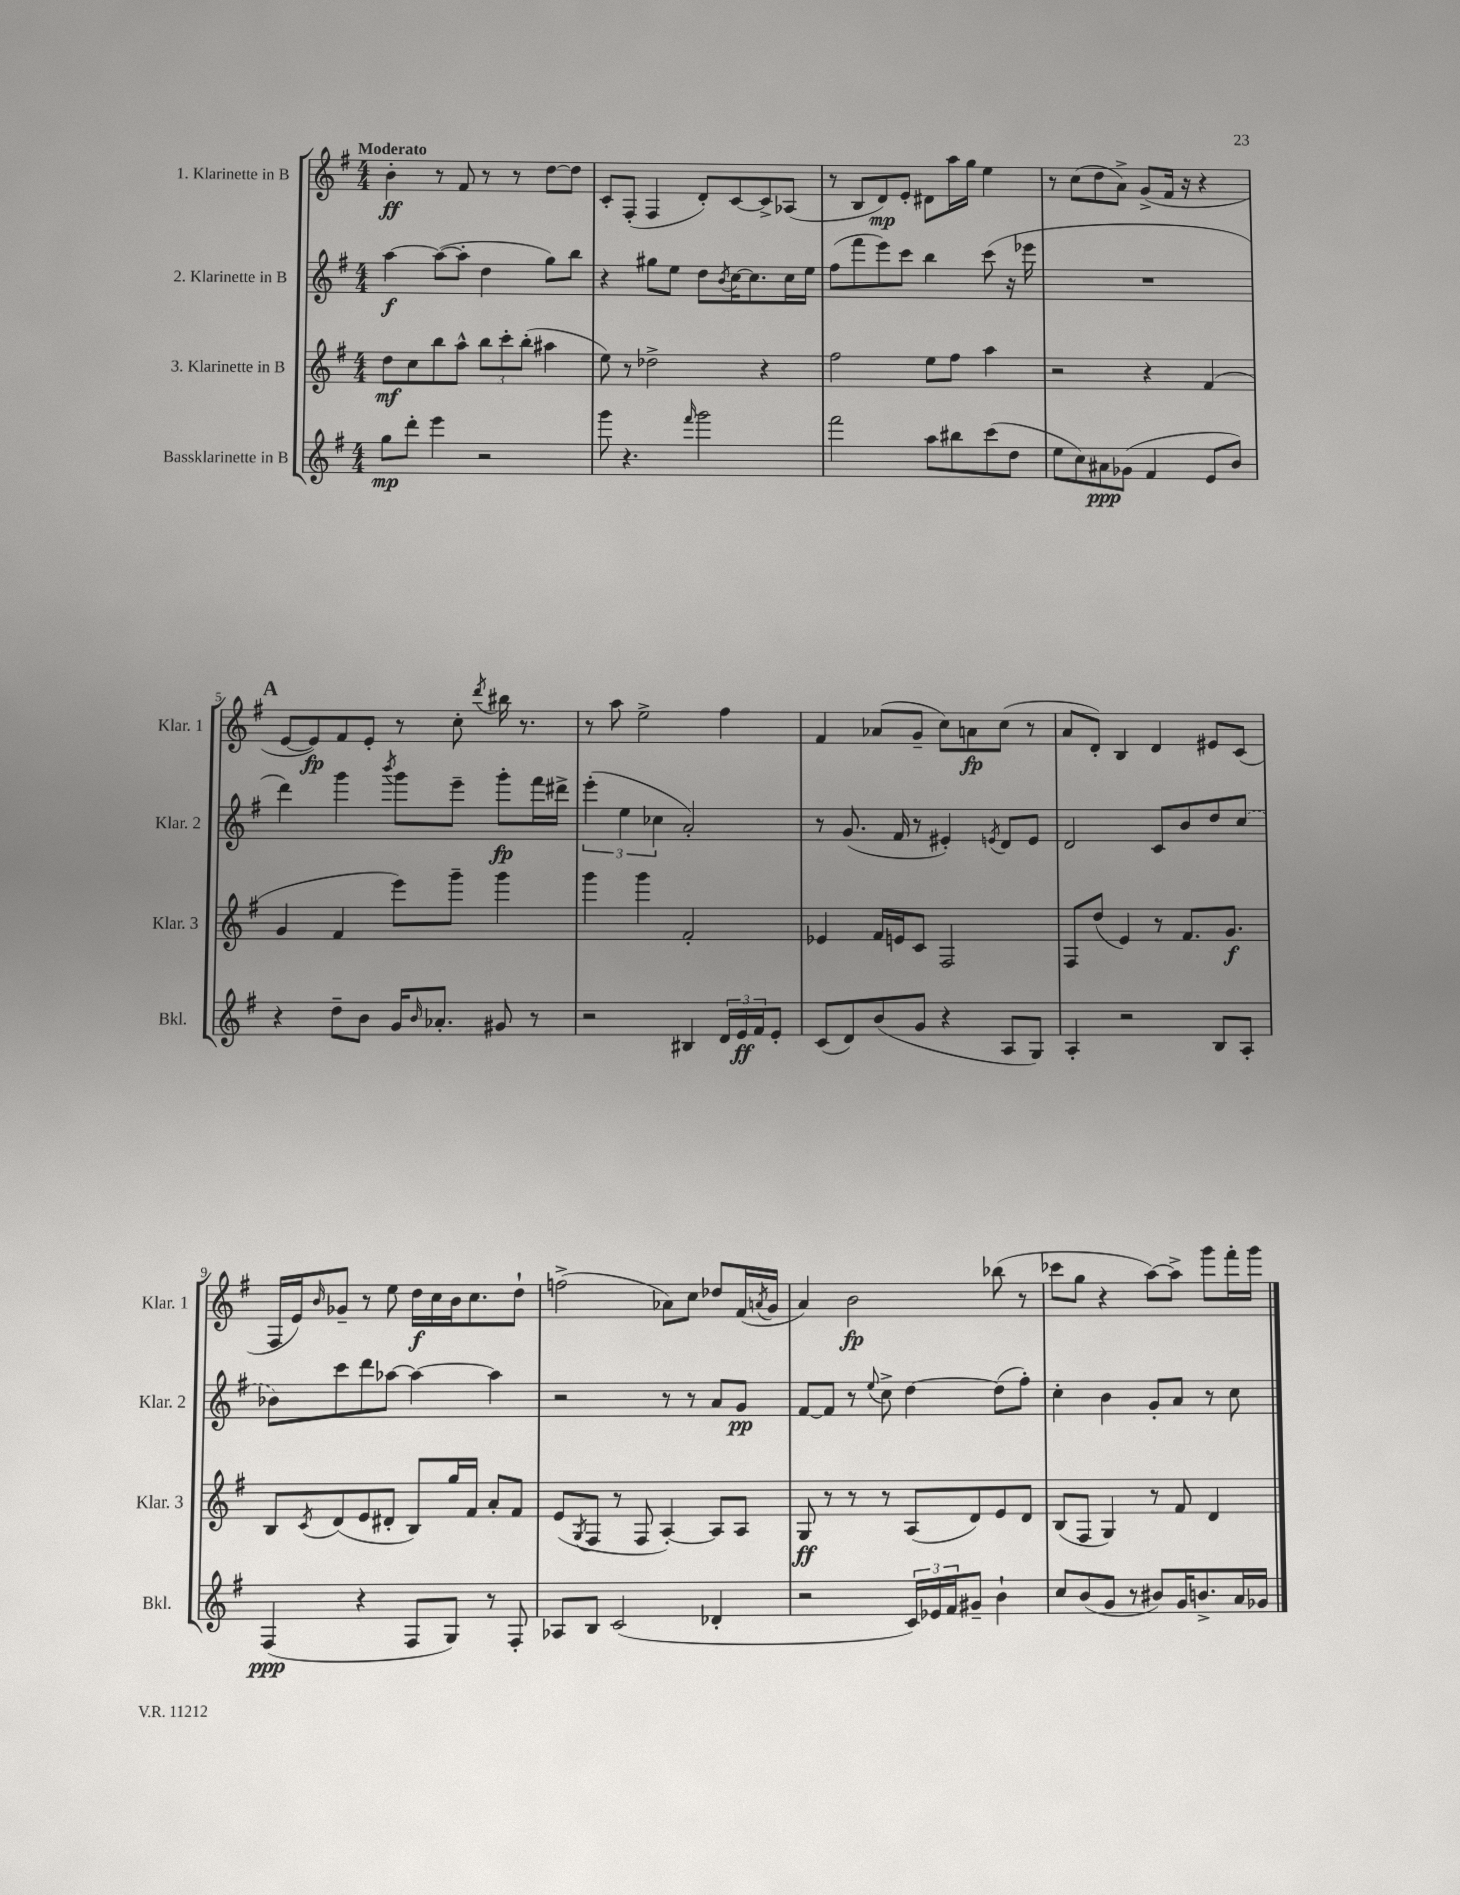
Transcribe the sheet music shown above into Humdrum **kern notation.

**kern	**dynam	**kern	**dynam	**kern	**dynam	**kern	**dynam
*part4	*part4	*part3	*part3	*part2	*part2	*part1	*part1
*staff4	*staff4	*staff3	*staff3	*staff2	*staff2	*staff1	*staff1
*I"Bassklarinette in B	*	*I"3. Klarinette in B	*	*I"2. Klarinette in B	*	*I"1. Klarinette in B	*
*I'Bkl.	*	*I'Klar. 3	*	*I'Klar. 2	*	*I'Klar. 1	*
*clefG2	*	*clefG2	*	*clefG2	*	*clefG2	*
*k[f#]	*	*k[f#]	*	*k[f#]	*	*k[f#]	*
*M4/4	*	*M4/4	*	*M4/4	*	*M4/4	*
=1	=1	=1	=1	=1	=1	=1	=1
!	!	!	!	!	!	!LO:TX:a:B:t=Moderato	!
8gg\L	mp	8dd\L	mf	[4aa\	f	4b'\	ff
8ddd'\J	.	8cc\	.	.	.	.	.
4eee\	.	8bb\	.	(8aa\L_	.	8r	.
.	.	8aa^^\J	.	8aa'\J]	.	8f#/	.
2r	.	12bb\L	.	4dd\	.	8r	.
.	.	12ccc'\	.	.	.	.	.
.	.	.	.	.	.	8r	.
.	.	(12bb'\J	.	.	.	.	.
.	.	4aa#X\	.	8gg\L)	.	[8dd\L	.
.	.	.	.	8bb\J	.	8dd\J]	.
=2	=2	=2	=2	=2	=2	=2	=2
8ggg\	.	8ee\)	.	4r	.	8c'/L	.
4.r	.	8r	.	.	.	(8F#'/J	.
.	.	2dd-X^\	.	8gg#X\L	.	4F#/	.
.	.	.	.	8ee\J	.	.	.
16qqfff#/	.	.	.	.	.	.	.
2ggg\	.	.	.	8dd\L	.	8d'/L)	.
.	.	.	.	8qb/	.	.	.
.	.	.	.	[16cc\K	.	[8c/	.
.	.	.	.	8.cc\]	.	.	.
.	.	4r	.	.	.	8c^/]	.
.	.	.	.	16cc\L	.	(8A-X/J	.
.	.	.	.	16ee\JJ	.	.	.
=3	=3	=3	=3	=3	=3	=3	=3
2fff#\	.	2ff#\	.	(8ff#\L	.	8r	.
.	.	.	.	8fff#\	.	8B/L	.
.	.	.	.	8eee\)	.	8d/)	mp
.	.	.	.	8ccc\J	.	8e'/J	.
8aa\L	.	8ee\L	.	4bb\	.	8d#X\L	.
8bb#X\	.	8ff#\J	.	.	.	16aa\L	.
.	.	.	.	.	.	16gg\JJ	.
(8ccc\	.	4aa\	.	(8ccc\	.	4ee\	.
8dd\J	.	.	.	16r	.	.	.
.	.	.	.	16eee-X\	.	.	.
=4	=4	=4	=4	=4	=4	=4	=4
8ee\L	.	2r	.	1r	.	8r	.
8cc\)	.	.	.	.	.	(8cc\L	.
8a#X\	ppp	.	.	.	.	8dd\	.
(8g-X\J	.	.	.	.	.	8a^\J)	.
4f#/	.	4r	.	.	.	(8g^/L	.
.	.	.	.	.	.	16f#/Jk	.
.	.	.	.	.	.	16r	.
8e/L	.	(4f#/	.	.	.	4r	.
8b/J)	.	.	.	.	.	.	.
!!LO:LB:g=z
!!LO:REH:place=s1:t=A
=5	=5	=5	=5	=5	=5	=5	=5
4r	.	4g/	.	4ddd\)	.	[8e/L	.
.	.	.	.	.	.	8e/])	fp
8dd~\L	.	4f#/	.	4ggg\	.	8f#/	.
8b\J	.	.	.	.	.	8e'/J	.
.	.	.	.	8qbbb/	.	.	.
16g/KL	.	8eee\L)	.	8ggg\L	.	8r	.
16qqb/	.	.	.	.	.	.	.
8.a-X'/J	.	.	.	.	.	.	.
.	.	8ggg~\J	.	8eee~\J	.	8cc'\	.
.	.	.	.	.	.	8qddd/	.
8g#X/	.	4ggg\	.	8ggg'\L	fp	16bb#X\	.
.	.	.	.	.	.	8.r	.
8r	.	.	.	16fff#\L	.	.	.
.	.	.	.	16ddd#X^\JJ	.	.	.
=6	=6	=6	=6	=6	=6	=6	=6
2r	.	4ggg\	.	(6eee'\	.	8r	.
.	.	.	.	.	.	8aa\	.
.	.	.	.	6ee\	.	.	.
.	.	4ggg\	.	.	.	2ee^\	.
.	.	.	.	6cc-X\	.	.	.
4B#X/	.	2f#'/	.	2a'/)	.	.	.
24d/LL	.	.	.	.	.	4ff#\	.
24e/	ff	.	.	.	.	.	.
24f#/J	.	.	.	.	.	.	.
8e'/J	.	.	.	.	.	.	.
=7	=7	=7	=7	=7	=7	=7	=7
(8c/L	.	4e-X/	.	8r	.	4f#/	.
8d/)	.	.	.	(8.g/	.	.	.
(8b/	.	16f#/LL	.	.	.	(8a-X/L	.
.	.	16en/J	.	16f#/	.	.	.
8g/J	.	8c/J	.	8r	.	8g~/J	.
4r	.	2F#/	.	4e#X'/)	.	8cc\L)	.
.	.	.	.	.	.	8an\	fp
.	.	.	.	8qen/	.	.	.
8A/L	.	.	.	8d/L	.	(8cc\J	.
8G/J)	.	.	.	8e/J	.	8r	.
=8	=8	=8	=8	=8	=8	=8	=8
4A'/	.	8F#/L	.	2d/	.	8a/L	.
.	.	(8dd/J	.	.	.	8d'/J)	.
2r	.	4e/)	.	.	.	4B/	.
.	.	8r	.	8c/L	.	4d/	.
.	.	8.f#/L	.	8b/	.	.	.
8B/L	.	.	.	8dd/	.	8e#X/L	.
.	.	8.g/J	f	.	.	.	.
8A'/J	.	.	.	(8cc/J	.	(8c/J	.
!!LO:LB:g=z
=9	=9	=9	=9	=9	=9	=9	=9
(4F#/	ppp	8B/L	.	8b-X\L)	.	16F#/LL	.
.	.	.	.	.	.	16e/J)	.
.	.	8qc/	.	.	.	16qqb/	.
.	.	(8d/	.	8ccc\	.	8g-X~/J	.
4r	.	8e/	.	8ddd\	.	8r	.
.	.	8d#X'/J	.	[8aa-X\J	.	8ee\	.
8F#/L	.	8B/L)	.	4aa-\_	.	16dd\LL	f
.	.	.	.	.	.	16cc\	.
8G/J)	.	16gg/L	.	.	.	16b\J	.
.	.	16f#/JJ	.	.	.	8.cc\	.
8r	.	8a'/L	.	4aa-\]	.	.	.
8F#'/	.	8f#/J	.	.	.	8dd`\J	.
=10	=10	=10	=10	=10	=10	=10	=10
8A-X/L	.	(8e/L	.	2r	.	(2ffn^\	.
.	.	8qG/	.	.	.	.	.
8B/J	.	8F#/J	.	.	.	.	.
(2c/	.	8r	.	.	.	.	.
.	.	8F#/	.	.	.	.	.
.	.	[4A'/)	.	8r	.	8a-X\L)	.
.	.	.	.	8r	.	8cc\J	.
4d-X'/	.	8A/L]	.	8a/L	.	8dd-X/L	.
.	.	8A/J	.	8g/J	pp	(16f#/L	.
.	.	.	.	.	.	8qan/	.
.	.	.	.	.	.	16g/JJ	.
=11	=11	=11	=11	=11	=11	=11	=11
2r	.	8G/	ff	[8f#/L	.	4a/)	.
.	.	8r	.	8f#/J]	.	.	.
.	.	8r	.	8r	.	2b\	fp
.	.	.	.	8qqee/	.	.	.
.	.	8r	.	8cc^\	.	.	.
24c/LL)	.	(8A/L	.	[4dd\	.	.	.
24e-X/	.	.	.	.	.	.	.
24f#/J	.	.	.	.	.	.	.
8g#X~/J	.	8d/)	.	.	.	.	.
4b`\	.	8e/	.	(8dd\L]	.	(8bb-X\	.
.	.	8d/J	.	8ff#'\J)	.	8r	.
=12	=12	=12	=12	=12	=12	=12	=12
8cc/L	.	(8B/L	.	4cc'\	.	8ccc-X\L	.
(8b/	.	8F#/J	.	.	.	8gg\J	.
8g/J	.	4G/)	.	4b\	.	4r	.
8r	.	.	.	.	.	.	.
8b#X/L)	.	8r	.	8g'/L	.	[8aa\L)	.
16g/K	.	8f#/	.	8a/J	.	8aa^\J]	.
8.bn^/	.	.	.	.	.	.	.
.	.	4d/	.	8r	.	8ggg\L	.
16a/L	.	.	.	8cc\	.	16fff#'\L	.
16g-X/JJ	.	.	.	.	.	16ggg\JJ	.
==	==	==	==	==	==	==	==
*-	*-	*-	*-	*-	*-	*-	*-
